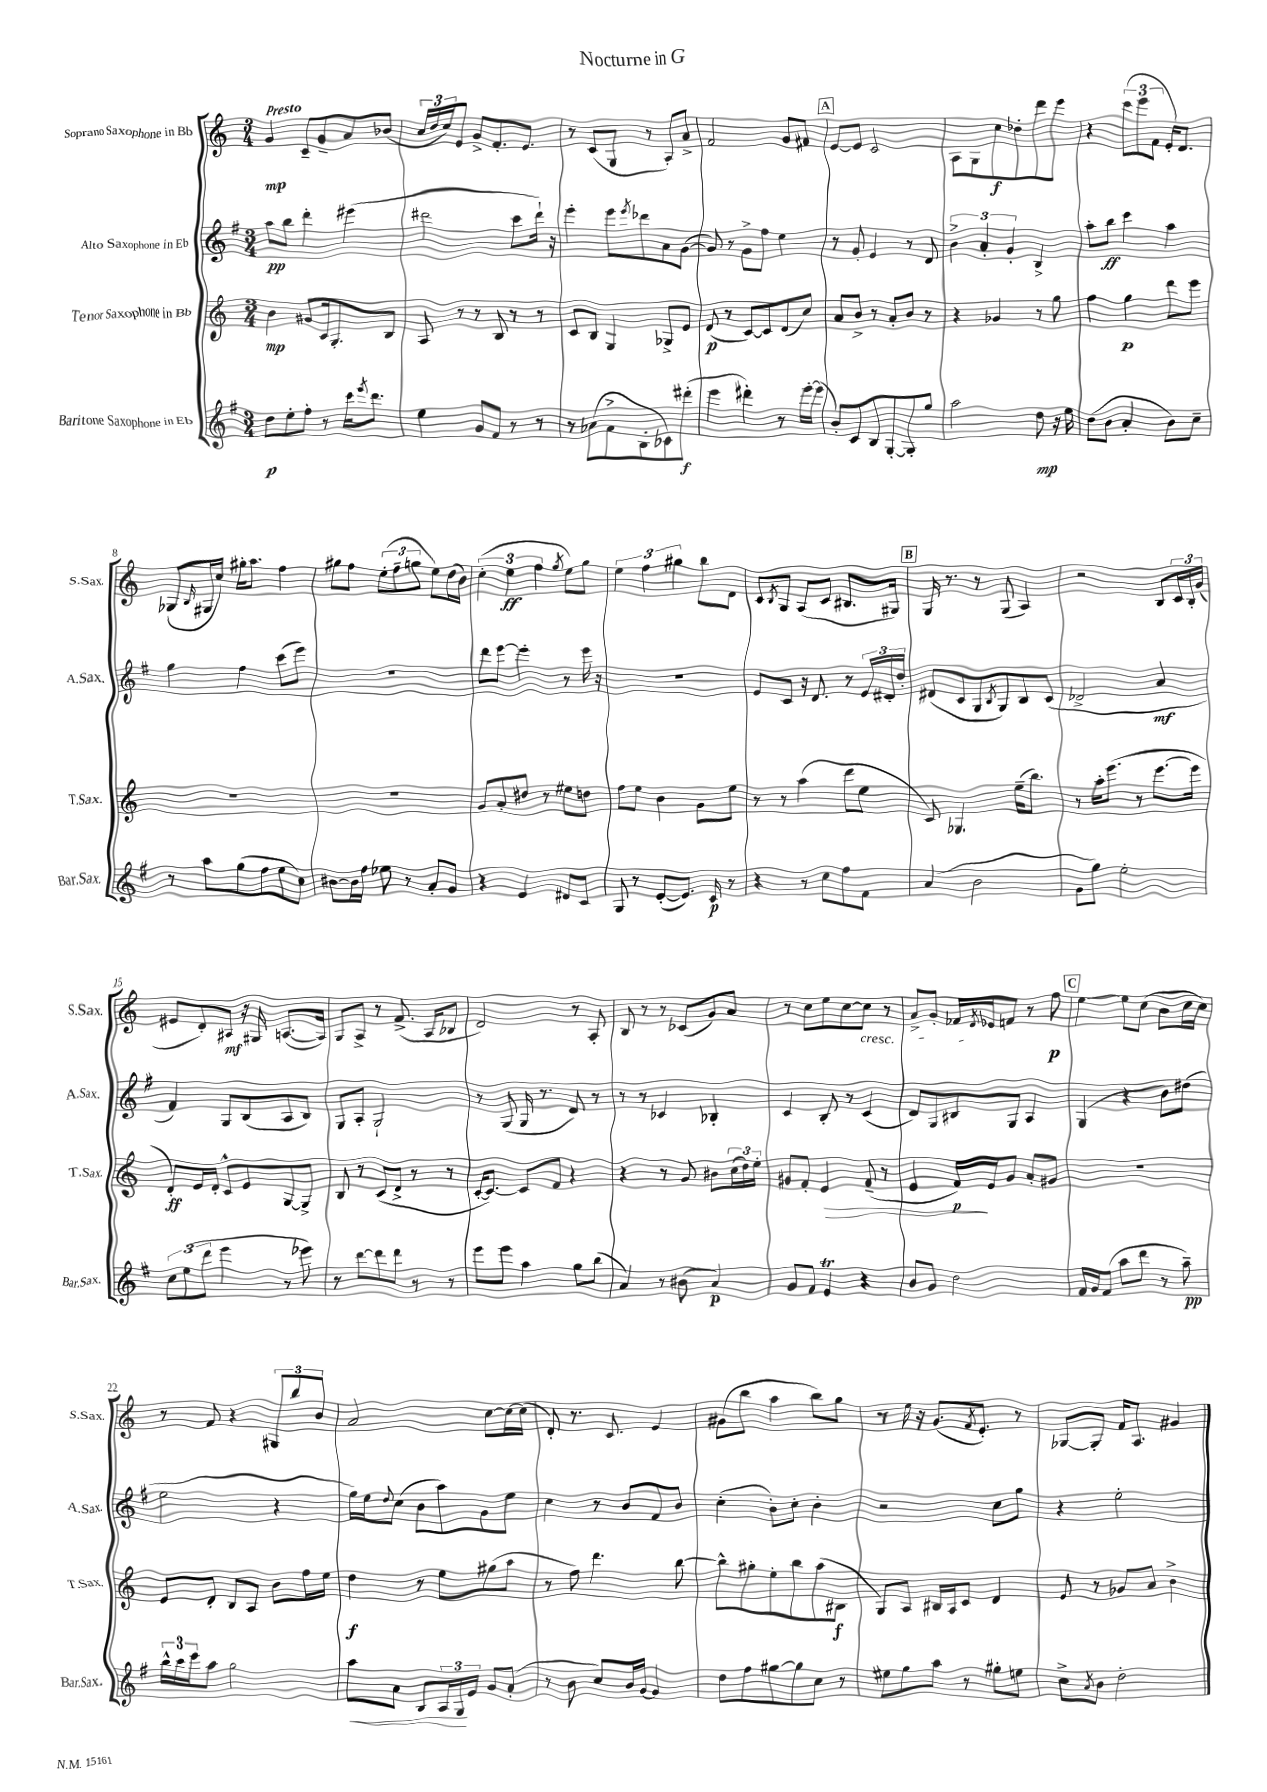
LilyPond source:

\header { title = "Nocturne in G" }
<<
\new StaffGroup <<
\new Staff = "s0" \with { instrumentName = "Soprano Saxophone in Bb" shortInstrumentName = "S.Sax." } {
    \clef treble \key c \major \numericTimeSignature \time 3/4 \tempo "Presto"
    g'4\mp c'8-- g'8-- a'8 bes'8( |
    \tuplet 3/2 { c''16 d''16 c''16) } e'8 g'8-> f'8.-. e'8. |
    r8 c'8( g8 r8 a8-.) a'8-> |
    f'2 g'8 fis'8 |
    \mark \markup { \box "A" } e'8~ e'8 c'2 |
    a8 g8 c''8\f des''8-. d'''8 e'''8 |
    r4 \tuplet 3/2 { c'''8( e'''8 f'8 } e'16-.) d'8. |
    ges8( \grace { b16 } gis16 c''16) gis''16-. a''8. f''4 |
    gis''8 f''8 \tuplet 3/2 { e''8-.( f''8-- g''8 } e''8) d''16( b'16) |
    \tuplet 3/2 { c''4-.( e''4\ff f''4 } \acciaccatura { g''8 } e''8) g''8 |
    \tuplet 3/2 { e''4 f''4 gis''4 } b''8 d'8 |
    c'8 \acciaccatura { b8 } g8 a8( c'8 bis8. gis16) |
    \mark \markup { \box "B" } g16 r8. r8 g8( a4) |
    r2 b8 \tuplet 3/2 { c'16 b16-. g'16( } |
    eis'8 d'8-.) ais8\mf r16 gis16 a8.~( a16) |
    g8 a8-> r8 f'8.->( a16 bes8 |
    d'2) r8 a8-. |
    b8 r8 r8 ces'8( g'8) a'8 |
    r8 c''8 e''8 c''8~ c''8\cresc r8 |
    a'8-> g'8-. fes'16\! \acciaccatura { d'8 } ees'16 f'8 r8 f''8\p |
    \mark \markup { \box "C" } e''4~ e''8 c''8( b'8 c''16 c''16) |
    r8 f'8 r4 \tuplet 3/2 { gis8 b''8 b'8 } |
    a'2 c''8~ c''16~ c''16( |
    d'8-.) r8. c'8. e'4 |
    gis'8( b''8 a''4 b''8) g''8 |
    r8 e''16 r16 g'8.( \acciaccatura { f'8 } e'8.-.) r8 |
    ges8~ ges8-. f'16 a8. gis'4 \bar "|." |
}
\new Staff = "s1" \with { instrumentName = "Alto Saxophone in Eb" shortInstrumentName = "A.Sax." } {
    \clef treble \key g \major \numericTimeSignature \time 3/4
    a''8\pp b''8 d'''4-. eis'''4( |
    dis'''2 c'''8 dis'''16-!) r16 |
    e'''4-. e'''8 \acciaccatura { e'''8 } des'''8 a'8 g'8~( |
    g'8) r8 g'8-> fis''8 e''4 |
    \mark \markup { \box "A" } r8 g'8-. e'4 r8 d'8 |
    \tuplet 3/2 { b'4-> a'4-. g'4-. } b4-> |
    a''8-. b''8\ff c'''4 a''4 |
    g''4 fis''4 c'''8( e'''8) |
    R2. |
    d'''8 e'''8~ e'''4-. r8 e'''16 r16 |
    R2. |
    e'8 c'8 r16 d'8. r8 \tuplet 3/2 { e'16 dis'16-. d''16-. } |
    \mark \markup { \box "B" } dis'8( c'8 g8 \acciaccatura { b8 } g8) b8 c'8( |
    des'2-> a'4\mf |
    fis'4) g8 b8( a8 b8) |
    g8 a8-. g2-! |
    r8 g8( g16 r8. d'8) r8 |
    r8 r8 ces'4 bes4-. |
    c'4 b8-. r8 c'4( |
    d'8) g8 bis8 g8 a4 |
    \mark \markup { \box "C" } g4( r4 b'8) dis''8( |
    e''2 r4 |
    g''16) e''16 \appoggiatura { d''8 } c''8( b'8 a''8) g'8 e''8 |
    c''4 r8 b'8 fis'8 b'8 |
    c''4-.( b'8-.) c''8-. b'4-. |
    r2 c''8 g''8 |
    r4 e''2-. \bar "|." |
}
\new Staff = "s2" \with { instrumentName = "Tenor Saxophone in Bb" shortInstrumentName = "T.Sax." } {
    \clef treble \key c \major \numericTimeSignature \time 3/4
    b'4\mp gis'8 c'16 g8.-. b8 |
    a8 r8 r8 b8 r8 r8 |
    c'8 b8 g4 ges8-> e'8 |
    d'8\p( r8 c'8~) c'8 d'8( c''8) |
    \mark \markup { \box "A" } a'8 b'8-> r8 a'8-. b'8 r8 |
    r4 ges'4 r8 g''8 |
    f''4 g''4\p d'''8 e'''8 |
    R2. |
    R2. |
    g'8 a'8-. dis''8 r8 eis''8 d''8 |
    f''8 e''8 b'4 g'8 e''8 |
    r8 r8 a''4( d'''8 e''8 |
    \mark \markup { \box "B" } c'8) ges4. e''16--( b''8.) |
    r8 a''16-. e'''8.( r8 e'''8.~ e'''16 |
    d'8-.\ff) e'16 d'16-. c'8-^ e'8 g8~ g8-> |
    b8 r8 c'8( d'8-> r8 r8 |
    c'16~-. c'8.~) c'8 f'8 r4 |
    r4 r8 g'8 bis'8 \tuplet 3/2 { c''16( d''16) e''16-. } |
    gis'8 f'8-. e'4\> f'8--( r8 |
    e'4 f'16\p\!) e'16 g'8 a'8-. gis'8 |
    \mark \markup { \box "C" } R2. |
    e'8 d'8-. b8 a8 b'8 f''16 e''16 |
    d''4\f r8 e''8 gis''8( a''8 |
    r8 f''8) d'''4. b''8~ |
    b''8-^ gis''8-. e''8-. b''8 a''8( bis8\f |
    g8) a8 bis16 a16 c'8 d'4 |
    e'8 r8 ges'8 a'8 b'4-> \bar "|." |
}
\new Staff = "s3" \with { instrumentName = "Baritone Saxophone in Eb" shortInstrumentName = "Bar.Sax." } {
    \clef treble \key g \major \numericTimeSignature \time 3/4
    d''8\p e''8-. fis''8-. r8 c'''16 \acciaccatura { e'''8 } d'''8. |
    e''4 g'8 fis'8 r8 r8 |
    r8 aes'8( fis'8-> b8-. ces'8) dis'''8-.\f( |
    e'''4 dis'''4-.) r8 e'''16~-. e'''16( |
    \mark \markup { \box "A" } b'8-.) c'8 b8 g8~-. g8-. g''8 |
    a''2 d''8\mp r16 e''16 |
    d''8( b'8 a'4-. b'8) c''8-- |
    r8 a''8 g''8( fis''8 e''8 c''8) |
    bis'8~ bis'16 fis''16 ees''8 r8 a'8-. g'8 |
    r4 e'4 dis'8 c'8 |
    g8 r8 e'8~-.( e'8.) c'16\p r8 |
    r4 r8 c''8 fis''8 fis'8 |
    \mark \markup { \box "B" } a'4( b'2 |
    g'8 g''8) e''2-. |
    \tuplet 3/2 { c''8 e''8( d'''8 } e'''4 r8 ees'''8) |
    r8 d'''8~ d'''8 d'''8 r8 r8 |
    e'''8 e'''8 a''4 g''8 b''8( |
    a'4) r8 bis'8( a'4\p) |
    g'8 fis'8 e'4\trill r4 |
    b'8 g'8 d''2 |
    \mark \markup { \box "C" } fis'16 g'16 fis'8( a''8 d'''8 r8 a''8--\pp) |
    \tuplet 3/2 { b''16-^ c'''16 e'''16 } a''8 g''2 |
    a''8\< a'8 b8 \tuplet 3/2 { a16 g16\! e'16 } g'8 a'8-.( |
    r8 b'8 c''8) b'16 g'16~ g'4 |
    d''8 fis''8 gis''8~ gis''8 c''8 r8 |
    eis''8 g''8 a''8 r8 gis''8-. e''8 |
    c''8-> \acciaccatura { a'8 } b'8 d''2-. \bar "|." |
}
>>
>>
